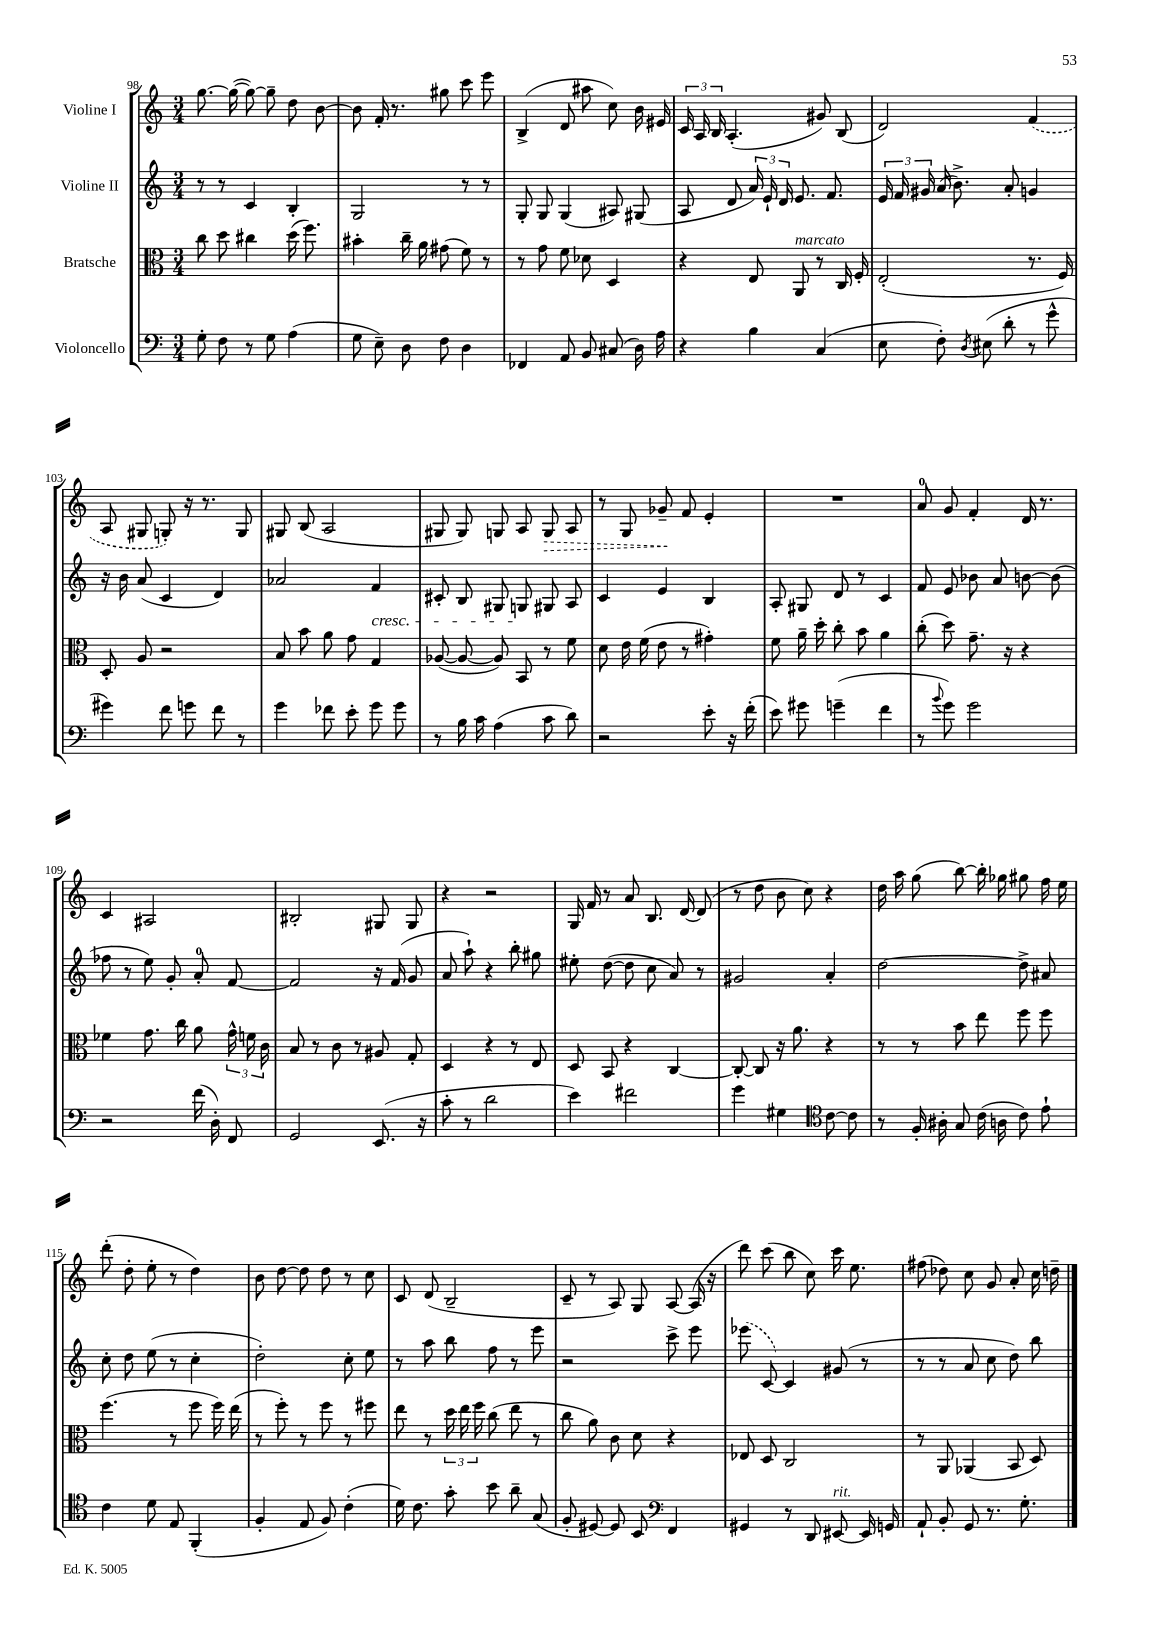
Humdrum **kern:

**kern	**kern	**kern	**kern
*staff4	*staff3	*staff2	*staff1
*clefF4	*clefC3	*clefG2	*clefG2
*k[]	*k[]	*k[]	*k[]
*M3/4	*M3/4	*M3/4	*M3/4
8G'	8cc	8r	[8.gg
8F	8dd	8r	.
.	.	.	(16gg_
8r	4cc#	4c	8gg_)
8G	.	.	8gg~]
(4A	(16dd	4B'	8dd
.	8.ff)	.	.
.	.	.	[8b
=	=	=	=
8G	4b#'	2G	8b]
8E~)	.	.	16f'
.	.	.	8.r
8D	16cc~	.	.
.	16a	.	.
8F	(8g#	.	8gg#
4D	8f)	8r	8ccc
.	8r	8r	8eee
=	=	=	=
4FF-	8r	8G'	(4B^
.	8g	8G	.
8AA	8f	(4G	8d
8BB	8d-	.	8aa#
(8C#	4D	8A#)	8cc)
16D)	.	(8G#	16b
16A	.	.	16e#
=	=	=	=
4r	4r	8A	24c
.	.	.	24A
.	.	.	24B
.	.	8d	(4.A'
4B	8E	24a)	.
.	.	24e`	.
.	.	24d	.
.	8AA	8.e	.
(4C	8r	.	8g#)
.	.	8.f	.
.	16C	.	(8B
.	16F'	.	.
=	=	=	=
8E	(2E'	24e	2d)
.	.	24f	.
.	.	24g#	.
8F')	.	(16a	.
.	.	8.b^)	.
8qD	.	.	.
(8E#	.	.	.
8d'	.	8a'	.
8r	8.r	4g	(4f
8g^^	.	.	.
.	16F)	.	.
=	=	=	=
4g#)	8D'	16r	8A
.	.	16b	.
.	8A	(8a	8G#
8f	2r	4c	8G')
8g	.	.	16r
.	.	.	8.r
8f	.	4d)	.
8r	.	.	8G
=	=	=	=
4g	8B	2a-	8G#
.	8b	.	(8B
8f-	8a	.	2A
8e'	8g	.	.
8g	4G	4f	.
8g	.	.	.
=	=	=	=
8r	([8A-	8c#'	8G#
16B	8A-_	8B	8G#)
16c	.	.	.
(4A	8A-])	8G#	8G
.	8BB	8G	8A
8c	8r	8G#	8G
8d)	8f	8A	8A
=	=	=	=
2r	8d	4c	8r
.	16e	.	8G
.	(16f	.	.
.	8e	4e	8g-~
.	8r	.	8f
8e'	4g#')	4B	4e'
16r	.	.	.
(16f'	.	.	.
=	=	=	=
8e)	8f	8A'	2.r
8g#	16a~	8G#	.
.	16dd'	.	.
(4g~	8cc'	8d	.
.	8b	8r	.
4f	4a	4c	.
=	=	=	=
8r	(8cc'	8f	8a
8qqb	.	.	.
8g)	8dd)	8e	8g
2g	8.g~	8b-	4f'
.	.	8a	.
.	16r	.	.
.	4r	[8b	16d
.	.	.	8.r
.	.	(8b]	.
=	=	=	=
2r	4f-	8ff-	4c
.	.	8r	.
.	8.g	8ee)	2A#
.	.	8g'	.
.	16cc	.	.
(16f	8a	8a'	.
16D')	.	.	.
8FF	24g^^	[8f	.
.	24f	.	.
.	24c	.	.
=	=	=	=
2GG	8B	2f]	2B#'
.	8r	.	.
.	8c	.	.
.	8r	.	.
(8.EE	8A#	16r	8G#
.	.	(16f	.
.	8G'	8g	8G#
16r	.	.	.
=	=	=	=
8c'	4D	8a	4r
8r	.	8aa`)	.
2d	4r	4r	2r
.	8r	8bb'	.
.	8E	8gg#	.
=	=	=	=
4e)	8D	8ee#'	16G
.	.	.	16f
.	8BB	([8dd	8r
2f#	4r	8dd]	8a
.	.	8cc	8.B
.	[4C	8a)	.
.	.	.	[16d
.	.	8r	(8d]
=	=	=	=
4g	8C'_	2g#	8r
.	8C]	.	8dd
4G#	16r	.	8b
.	8.a	.	.
.	.	.	8cc)
*clefC4	*	*	*
[8c	4r	4a'	4r
8c]	.	.	.
=	=	=	=
8r	8r	[2dd	16dd
.	.	.	16aa
16F'	8r	.	(8gg
16A#'	.	.	.
8G	8b	.	[8bb)
(16c	8ee	.	16bb']
16A	.	.	16gg-
8c)	8ff	8dd^]	8gg#
8e`	8ff	8a#	16ff
.	.	.	16ee
=	=	=	=
4c	(4.ff	8cc'	(8ddd'
.	.	8dd	8dd'
8d	.	(8ee	8ee'
8E	8r	8r	8r
(4FF'	8ff	4cc'	4dd)
.	16ff)	.	.
.	(16ee	.	.
=	=	=	=
4F'	8r	2dd')	8b
.	8ff')	.	[8dd
8E	8r	.	8dd]
8F)	8ff	.	8dd
(4c'	8r	8cc'	8r
.	8ff#	8ee	8cc
=	=	=	=
16d)	8ee	8r	8c
8.c	.	.	.
.	8r	8aa	(8d
8g'	24dd	8bb	2B~
.	24ee	.	.
.	24ff	.	.
8b	(8cc	8ff	.
8a~	8ee	8r	.
(8G	8r	8eee	.
=	=	=	=
8F'	8cc	2r	8c~
[8D#)	8a)	.	8r
8D#]	8c	.	8A)
8BB	8d	.	8G
*clefF4	*	*	*
4FF	4r	8ccc^	[8A
.	.	8eee	(16A]
.	.	.	16r
=	=	=	=
4GG#	8E-	(8eee-	8ddd)
.	8D	[8c)	(8ccc
8r	2C	4c]	8bb
8DD	.	.	8cc)
[8EE#	.	(8g#	16ccc
.	.	.	8.ee
16EE#]	.	8r	.
16GG	.	.	.
=	=	=	=
8AA`	8r	8r	(8ff#
8BB'	8AA	8r	8dd-)
8GG	(4AA-	8a	8cc
8.r	.	8cc	8g
.	8BB	8dd)	8a'
8.G'	.	.	.
.	8D)	8bb	16cc
.	.	.	16dd~
==	==	==	==
*-	*-	*-	*-
